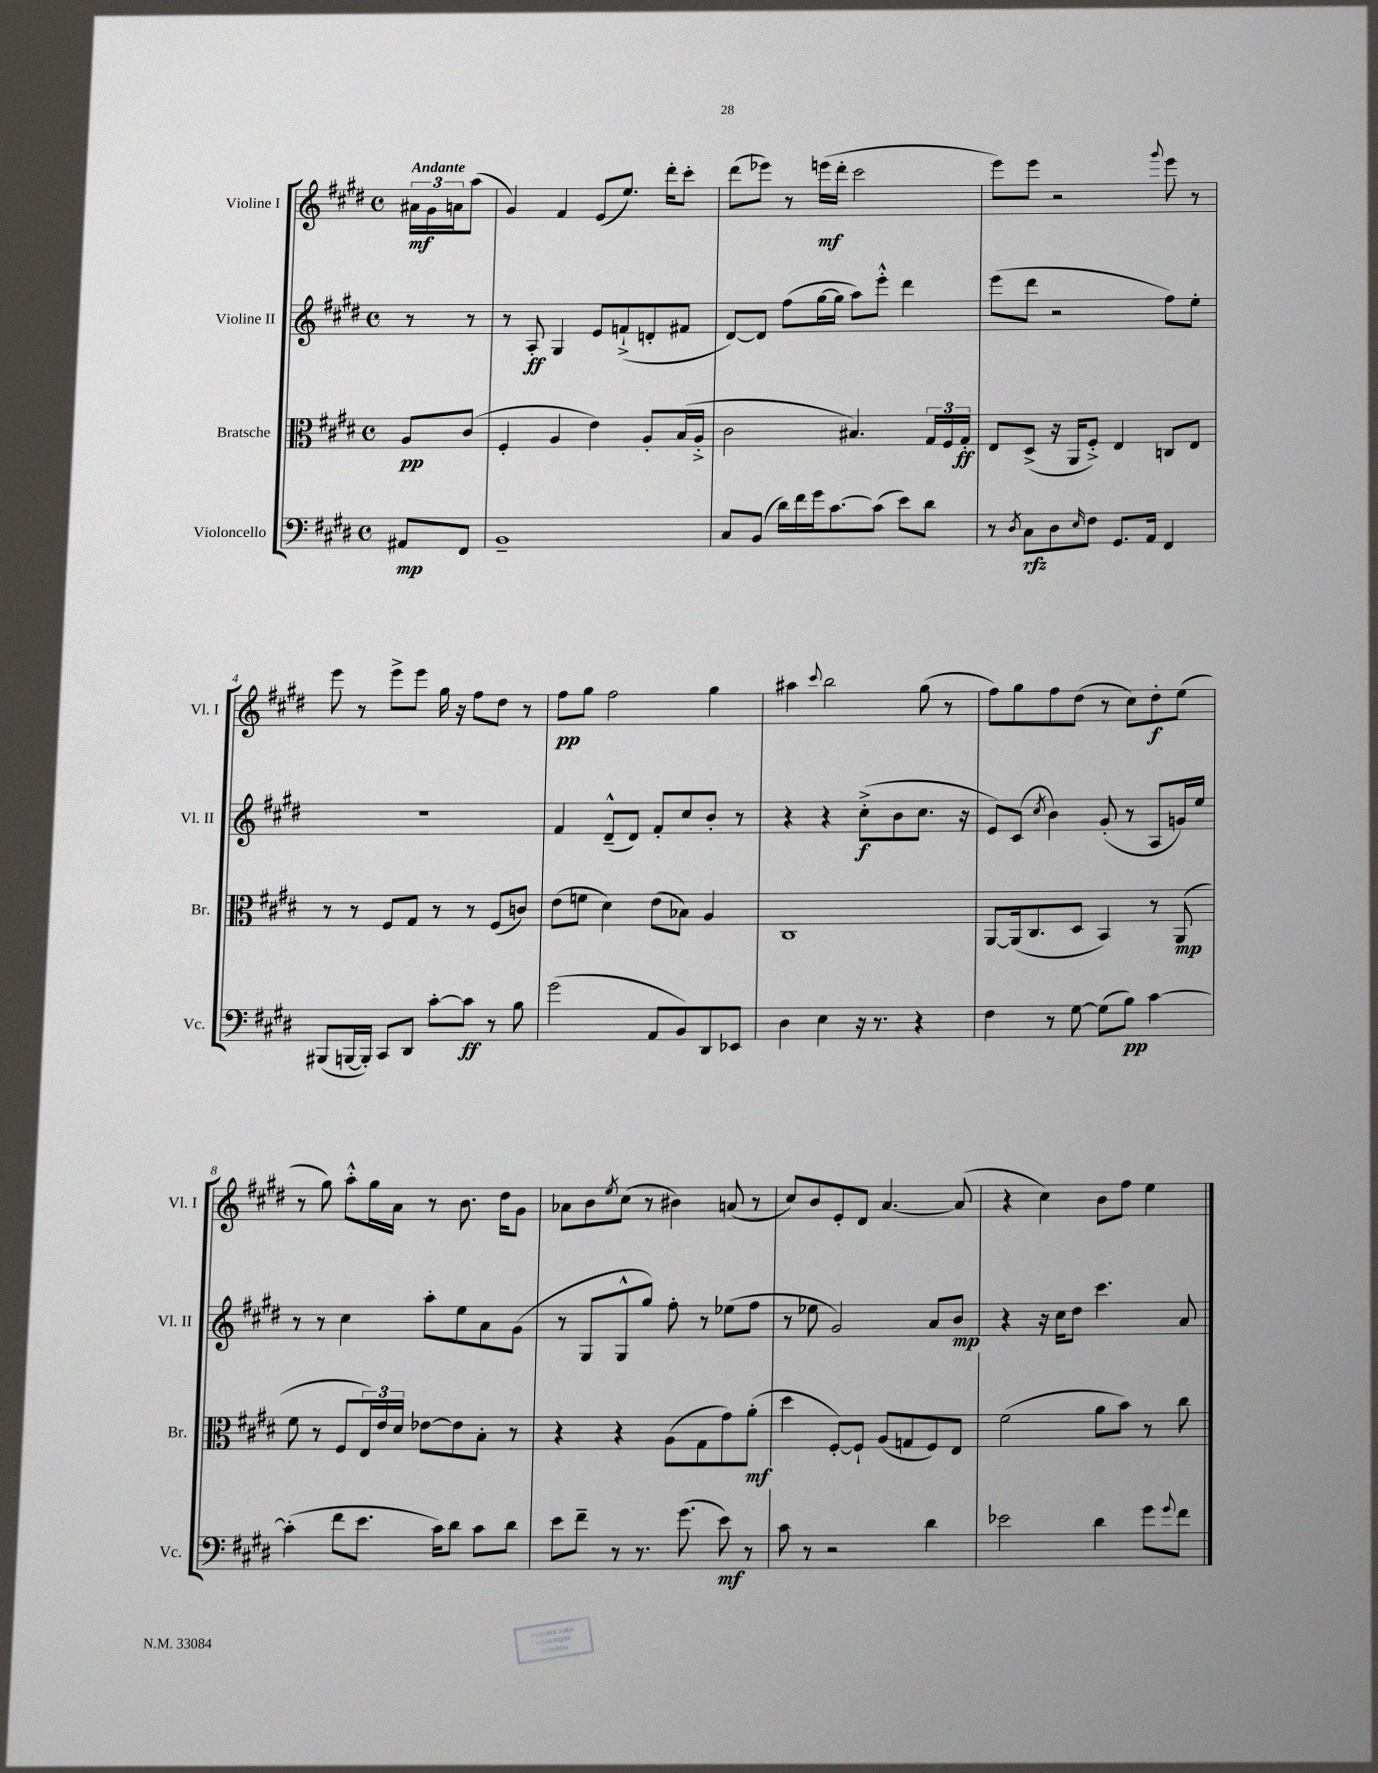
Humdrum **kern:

**kern	**dynam	**kern	**dynam	**kern	**dynam	**kern	**dynam
*part4	*part4	*part3	*part3	*part2	*part2	*part1	*part1
*staff4	*staff4	*staff3	*staff3	*staff2	*staff2	*staff1	*staff1
*I"Violoncello	*	*I"Bratsche	*	*I"Violine II	*	*I"Violine I	*
*I'Vc.	*	*I'Br.	*	*I'Vl. II	*	*I'Vl. I	*
*clefF4	*	*clefC3	*	*clefG2	*	*clefG2	*
*k[f#c#g#d#]	*	*k[f#c#g#d#]	*	*k[f#c#g#d#]	*	*k[f#c#g#d#]	*
*M4/4	*	*M4/4	*	*M4/4	*	*M4/4	*
*met(c)	*	*met(c)	*	*met(c)	*	*met(c)	*
=	=	=	=	=	=	=	=
!	!	!	!	!	!	!LO:TX:a:B:t=Andante	!
8AA#X/L	mp	8A/L	pp	8r	.	24a#X\LL	mf
.	.	.	.	.	.	24g#\	.
.	.	.	.	.	.	24an\J	.
8FF#/J	.	(8c#/J	.	8r	.	(8aa\J	.
=1	=1	=1	=1	=1	=1	=1	=1
1BB~	.	4F#'/	.	8r	.	4g#/)	.
.	.	.	.	8A'/	ff	.	.
.	.	4A/	.	4G#/	.	4f#/	.
.	.	4e\)	.	8e/L	.	(8e/L	.
.	.	.	.	(8fn`^/	.	8.ee/J)	.
.	.	8A'/L	.	8dn'/	.	.	.
.	.	.	.	.	.	16ddd#'\KL	.
.	.	(16B/L	.	8f#X/J	.	8ccc#'\J	.
.	.	16A'^/JJ	.	.	.	.	.
=2	=2	=2	=2	=2	=2	=2	=2
8C#/L	.	2c#\	.	[8d#/L)	.	(8ddd#\L	.
(8BB/J	.	.	.	8d#/J]	.	8eee-X\J)	.
16d#\LL)	.	.	.	(8ff#\L	.	8r	.
16f#\	.	.	.	.	.	.	.
16g#\J	.	.	.	[16gg#\L	.	(16eeen\LL	mf
[8.c#\	.	.	.	16gg#\JJ]	.	16ddd#'\JJ	.
.	.	4.B#X/)	.	8aa\L)	.	2ccc#\	.
(8c#\J]	.	.	.	8eee'^^\J	.	.	.
8e\L)	.	.	.	4ddd#\	.	.	.
8d#\J	.	24G#/LL	.	.	.	.	.
.	.	24F#/	.	.	.	.	.
.	.	24G#'/JJ	ff	.	.	.	.
=3	=3	=3	=3	=3	=3	=3	=3
8r	.	8E/L	.	(8eee\L	.	8eee\L)	.
8qD#/	.	.	.	.	.	.	.
8C#\L	rfz	(8D#^/J	.	8ddd#\J	.	8eee\J	.
8D#\	.	16r	.	2r	.	2r	.
.	.	16AA/KL	.	.	.	.	.
16qqE/	.	.	.	.	.	.	.
8F#\J	.	8F#'^/J)	.	.	.	.	.
8.GG#/L	.	4E/	.	.	.	.	.
16AA/Jk	.	.	.	.	.	.	.
.	.	.	.	.	.	8qqggg#/	.
4FF#/	.	8Cn/L	.	8ff#\L)	.	8eee\	.
.	.	8E/J	.	8ee'\J	.	8r	.
!!LO:LB:g=z
=4	=4	=4	=4	=4	=4	=4	=4
(8BBB#X/L	.	8r	.	1r	.	8eee\	.
[16BBBn/L	.	8r	.	.	.	8r	.
16BBB'/JJ])	.	.	.	.	.	.	.
8CC#/L	.	8F#/L	.	.	.	8eee^\L	.
8DD#/J	.	8G#/J	.	.	.	8eee\J	.
[8c#'\L	.	8r	.	.	.	16gg#\	.
.	.	.	.	.	.	16r	.
8c#\J]	ff	8r	.	.	.	8ff#\L	.
8r	.	(8F#/L	.	.	.	8dd#\J	.
8B\	.	8cn/J)	.	.	.	8r	.
=5	=5	=5	=5	=5	=5	=5	=5
(2g#\	.	(8e\L	.	4f#/	.	8ff#\L	pp
.	.	8fn\J	.	.	.	8gg#\J	.
.	.	4d#\)	.	(8d#~^^/L	.	2ff#\	.
.	.	.	.	8d#/J)	.	.	.
8AA/L	.	(8e\L	.	8f#'/L	.	.	.
8BB/)	.	8B-X\J)	.	8cc#/	.	.	.
8DD#/	.	4A/	.	8b'/J	.	4gg#\	.
8EE-X/J	.	.	.	8r	.	.	.
=6	=6	=6	=6	=6	=6	=6	=6
4D#\	.	1C#	.	4r	.	4aa#X\	.
.	.	.	.	.	.	8qqccc#/	.
4E\	.	.	.	4r	.	2bb\	.
16r	.	.	.	(8cc#'^\L	f	.	.
8.r	.	.	.	.	.	.	.
.	.	.	.	8b\	.	.	.
4r	.	.	.	8.cc#\J	.	(8gg#\	.
.	.	.	.	.	.	8r	.
.	.	.	.	16r	.	.	.
=7	=7	=7	=7	=7	=7	=7	=7
4F#\	.	[8AA/L	.	8e/L)	.	8ff#\L)	.
.	.	(16AA/k]	.	(8c#/J	.	8gg#\	.
.	.	8.C#/	.	.	.	.	.
.	.	.	.	8qcc#/	.	.	.
8r	.	.	.	4b\)	.	8ff#\	.
[8G#\	.	8D#/J	.	.	.	(8dd#\J	.
(8G#\L]	.	4BB/)	.	(8g#'/	.	8r	.
8B\J)	pp	.	.	8r	.	8cc#\L)	.
[4c#\	.	8r	.	8A/L	.	8dd#'\	f
.	.	(8AA/	mp	16gn/L)	.	(8ee\J	.
.	.	.	.	16ee/JJ	.	.	.
!!LO:LB:g=z
=8	=8	=8	=8	=8	=8	=8	=8
(4c#'\]	.	8f#\	.	8r	.	8r	.
.	.	8r	.	8r	.	8gg#\)	.
8f#\L	.	8F#/L	.	4cc#\	.	8aa'^^\L	.
8.e\J	.	24E/L)	.	.	.	16gg#\L	.
.	.	24e/	.	.	.	.	.
.	.	.	.	.	.	16a\JJ	.
.	.	24d#/JJ	.	.	.	.	.
.	.	[8e-X\L	.	8aa'\L	.	8r	.
16c#\KL)	.	.	.	.	.	.	.
8d#\J	.	8e-\]	.	8ee\	.	8.b\	.
8c#\L	.	8B'\J	.	8a\	.	.	.
.	.	.	.	.	.	16dd#\KL	.
8d#\J	.	8r	.	(8g#\J	.	8g#\J	.
=9	=9	=9	=9	=9	=9	=9	=9
8e\L	.	4r	.	8r	.	8a-X\L	.
8f#~\J	.	.	.	8G#/L	.	8b\	.
.	.	.	.	.	.	8qee/	.
8r	.	4r	.	8G#^^/	.	(8cc#\J	.
8.r	.	.	.	8gg#/J)	.	8r	.
.	.	(8A\L	.	8ff#'\	.	4b#X\)	.
(8.g#\	.	.	.	.	.	.	.
.	.	8G#\	.	8r	.	.	.
8e\)	mf	8g#\)	.	(8ee-X\L	.	(8an/	.
8r	.	(8a'\J	mf	8ff#\J	.	8r	.
=10	=10	=10	=10	=10	=10	=10	=10
8c#\	.	4dd#\	.	8r	.	8cc#/L)	.
8r	.	.	.	8ee-X\	.	8b/	.
2r	.	[8F#'/L)	.	2g#/)	.	8e'/	.
.	.	8F#`/J]	.	.	.	8d#/J	.
.	.	(8A/L	.	.	.	[4.a/	.
.	.	8Gn/	.	.	.	.	.
4d#\	.	8F#/)	.	8a/L	.	.	.
.	.	8E/J	.	8b/J	mp	(8a/]	.
=11	=11	=11	=11	=11	=11	=11	=11
2e-X\	.	(2f#\	.	4r	.	4r	.
.	.	.	.	16r	.	4cc#\)	.
.	.	.	.	16cc#\KL	.	.	.
.	.	.	.	8dd#\J	.	.	.
4d#\	.	8a\L	.	4.ccc#\	.	8b\L	.
.	.	8b\J)	.	.	.	8ff#\J	.
8g#\L	.	8r	.	.	.	4ee\	.
8qqg#/	.	.	.	.	.	.	.
8f#\J	.	8cc#\	.	8a/	.	.	.
==	==	==	==	==	==	==	==
*-	*-	*-	*-	*-	*-	*-	*-
